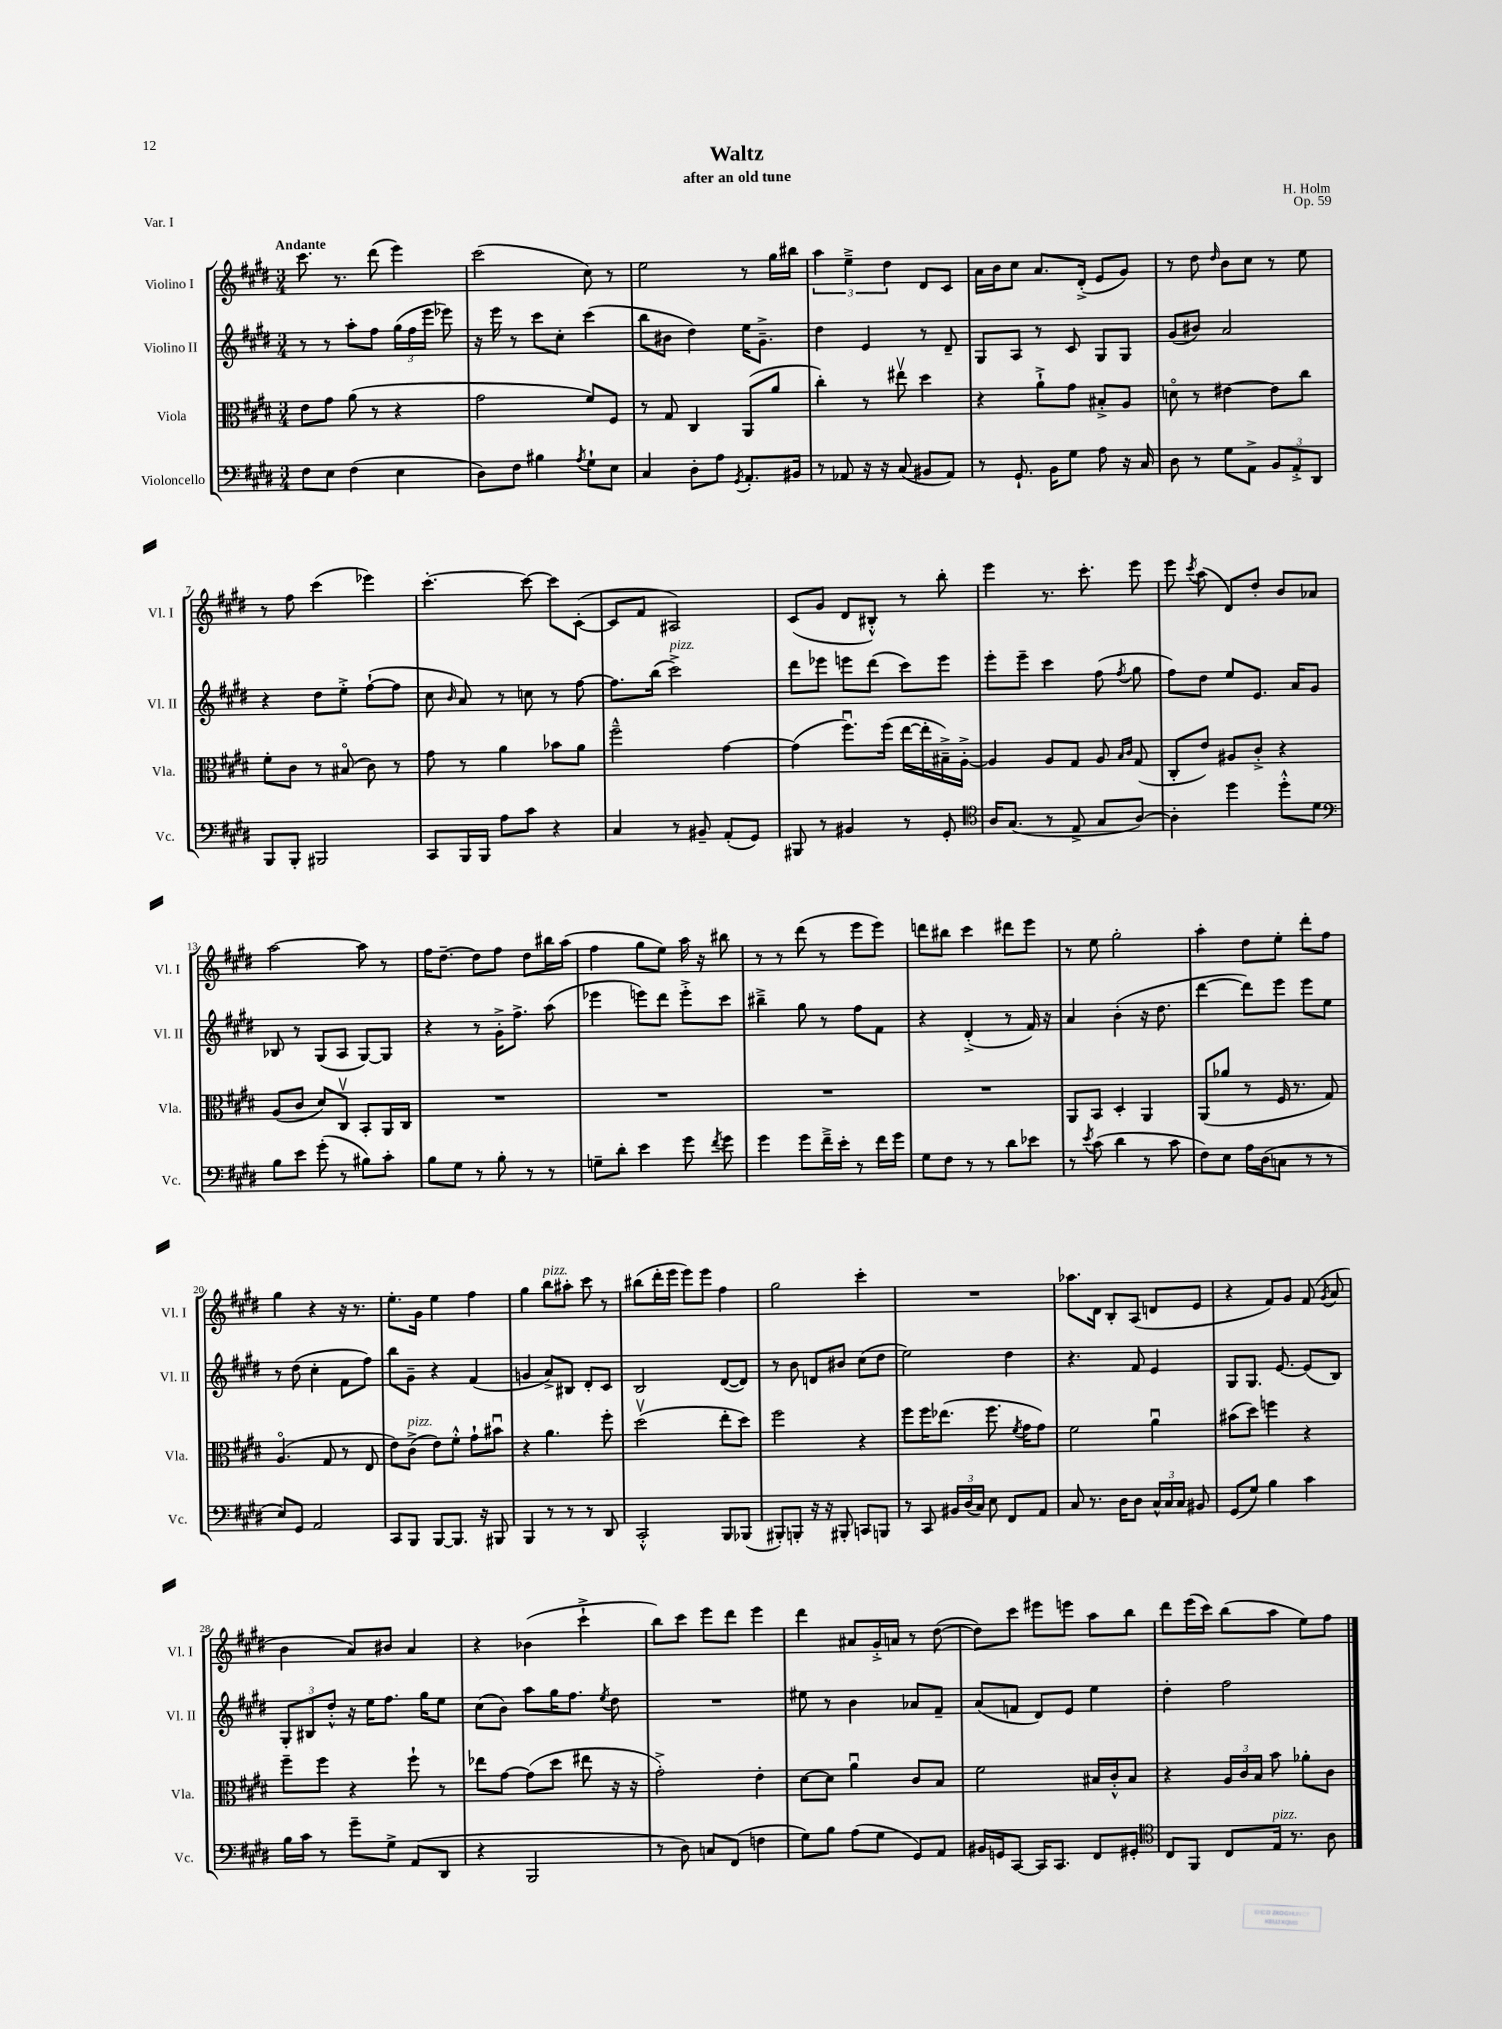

**kern	**kern	**kern	**kern
*staff4	*staff3	*staff2	*staff1
*clefF4	*clefC3	*clefG2	*clefG2
*k[f#c#g#d#]	*k[f#c#g#d#]	*k[f#c#g#d#]	*k[f#c#g#d#]
*M3/4	*M3/4	*M3/4	*M3/4
8F#\L	8e\L	8r	8.ccc#\
8E\J	8g#\J	8r	.
.	.	.	8.r
(4F#\	(8a\	8aa'\L	.
.	8r	8ff#\J	(8ddd#\
4E\	4r	(24gg#\LL	4eee\)
.	.	24ff#\	.
.	.	24eee\JJ	.
.	.	8eee-\)	.
=	=	=	=
8D#\L)	2g#\	16r	(2ccc#\
.	.	16eee\	.
8F#\J	.	8r	.
4B#\	.	8ccc#\L	.
.	.	8cc#'\J	.
8qA/	.	.	.
8G#`\L	8f#/L)	(4ccc#\	8cc#\)
8E\J	8F#/J	.	8r
=	=	=	=
4C#/	8r	8bb\L	2ee\
.	8G#/	8b#\J	.
8D#'\L	4C#/	4dd#\)	.
8A\J	.	.	.
8qGG#/	.	.	.
8.AA'/L	(8AA/L	16ee\LK	8r
.	.	8.g#~^\J	.
.	8a/J	.	16gg#\LL
16BB#/Jk	.	.	16bb#\JJ
=	=	=	=
8r	4cc#'\)	4dd#\	6aa\
8AA-/	.	.	.
.	.	.	6ee~^\
16r	8r	4e/	.
16r	.	.	.
.	.	.	6dd#\
(8C#/	8ee#v\	.	.
8BB#/L	4dd#\	8r	8d#/L
8AA-/J)	.	8d#~/	8c#/J
=	=	=	=
8r	4r	8G#/L	16a\LL
.	.	.	16b\J
8.GG#`/	.	8A/J	8cc#\J
.	8a`^\L	8r	8.a/L
16BB\LK	.	.	.
8G#\J	8g#\J	8c#/	.
.	.	.	(16d#'^/Jk
8A\	8B#'^/L	8G#/L	8e/L
16r	8A/J	8G#/J	8g#/J)
16C#/	.	.	.
=	=	=	=
8D#\	8do\	(8g#/L	8r
8r	8r	8b#/J)	8dd#\
.	.	.	16qqdd#/
8G#\L	[4e#\	2a/	8b\L
8AA^\J	.	.	8cc#\J
12BB/L	8e#\]L	.	8r
12AA'^/	.	.	.
.	8cc#\J	.	8ee\
12DD#/J	.	.	.
=	=	=	=
8BBB/L	8f#'\L	4r	8r
8BBB'/J	8c#\J	.	8ff#\
2BBB#/	8r	8dd#\L	(4ccc#\
.	(8B#o/	8ee'^\J	.
.	8c#\)	([8ff#`\L	4eee-\)
.	8r	8ff#\]J	.
=	=	=	=
8CC#/L	8g#\	8cc#\	[4.ccc#'\
.	.	16qqb/	.
16BBB/L	8r	8a/)	.
16BBB/JJ	.	.	.
8A\L	4a\	8r	.
8c#\J	.	8cc\	8ccc#\_
4r	8b-\L	8r	8ccc#\]L
.	8a\J	[8ff#\	([8c#'\J
=	=	=	=
4C#/	2ff#~^^\	8.ff#\]L	8c#/]L
.	.	.	8f#/J
.	.	(16bb\Jk	.
8r	.	2ccc#^\)	2A#/)
8BB#~/	.	.	.
(8AA'/L	[4g#\	.	.
8GG#/J)	.	.	.
=	=	=	=
8BBB#/	(4g#\]	8ddd#\L	(8c#/L
8r	.	8eee-\J	8g#/J
4BB#/	8.ff#u\L)	8eee\L	8d#/L
.	.	(8ddd#\J	8B#'^^/J)
.	(16ff#\Jk	.	.
8r	[16ee\LL	8ccc#\L)	8r
.	16ee'\]	.	.
8GG#'/	16B#~^\)	8eee\J	8bb'\
.	[16A'^\JJ	.	.
=	=	=	=
*clefC4	*	*	*
16A/LK	4A/]	8eee'\L	4eee\
(8.G#/J	.	.	.
.	.	8eee~\J	.
8r	8A/L	4ccc#\	8.r
8E^/	8G#/J	.	.
.	.	.	8.ccc#'\
8G#/L	8A/	(8ff#\	.
.	16qqB/LL	.	.
.	16qqc#/JJ	8qff#/	.
[8A/J)	(8G#/	8gg#\	8eee\
=	=	=	=
4A'\]	8C#'/L	8ff#\L)	8eee\
.	.	.	8qccc#/
.	8e/J)	8dd#\J	(8aa\
4dd#\	8A#/L	8ee/L	8d#/L)
.	8c#'^/J	8.e/J	8dd#'/J
8dd#'^^\L	4r	.	8b/L
.	.	16a/LK	.
8d#\J	.	8g#/J	8a-/J
=	=	=	=
*clefF4	*	*	*
8B\L	(8A/L	8B-/	[2aa\
8e\J	8c#/J	8r	.
(8g#'\	8d#/L)	(8G#/L	.
8r	8C#v/J	8A/J	.
8B#\L)	8BB'/L	[8G#/L)	8aa\]
8c#'\J	16AA/L	8G#/]J	8r
.	16C#/JJ	.	.
=	=	=	=
8B\L	2.r	4r	16ff#\LK
.	.	.	[8.dd#~\J
8G#\J	.	.	.
8r	.	8r	8dd#\]L
8B'\	.	16g#'^\LK	8ff#\J
.	.	8.ff#^\J	.
8r	.	.	8dd#\L
8r	.	(8aa\	16bb#\L
.	.	.	(16aa\JJ
=	=	=	=
8G~\L	2.r	4eee-\	4ff#\
8d#'\J	.	.	.
4e\	.	8eee\L)	8gg#\L
.	.	8ddd#\J	8ee\J)
8g#\	.	8eee'^\L	16aa\
.	.	.	16r
8qf#/	.	.	.
8g#\	.	8ccc#\J	8bb#\
=	=	=	=
4g#\	2.r	4bb#~^\	8r
.	.	.	8r
8g#\L	.	8gg#\	(8ddd#\
16f#~^\L	.	8r	8r
16e'\JJ	.	.	.
8r	.	8ff#\L	8eee\L
16f#\LL	.	8f#\J	8eee\J)
16g#\JJ	.	.	.
=	=	=	=
8G#\L	2.r	4r	8ddd\L
8F#\J	.	.	8bb#\J
8r	.	(4d#'^/	4ccc#\
8r	.	.	.
8d#\L	.	8r	8ddd#\L
8e-\J	.	16f#/)	8eee\J
.	.	16r	.
=	=	=	=
8r	8AA/L	4a/	8r
8qe/	.	.	.
(8c#\	8BB/J	.	8ee\
4d#\	4D#'/	(4b'\	2gg#'\
8r	4AA/	16r	.
.	.	8.dd#\	.
8c#\	.	.	.
=	=	=	=
8F#\L)	(8AA/L	[4ddd#\	4aa'\
8E\J	8a-/J	.	.
16A\LL	8r	8ddd#\]L)	8dd#\L
(16D#\J	.	.	.
8C\J	16F#/	8eee\J	8ee'\J
.	8.r	.	.
8r	.	8eee\L	8ddd#'\L
8r	8G#/)	8ee\J	8ff#\J
=	=	=	=
8E/L)	(4.Ao/	8r	4gg#\
8GG#/J	.	(8dd#\	.
2AA/	.	4cc#'\	4r
.	8G#/	.	.
.	8r	8f#\L	16r
.	.	.	8.r
.	8E/	8ff#\J)	.
=	=	=	=
8CC#/L	8e\L)	8bb\L	8.ee'\L
8BBB/J	(8c#^\J	8g#~\J	.
.	.	.	16g#\Jk
[8BBB/L	8e\L)	4r	4ee\
8.BBB/]J	8f#'^^\J	.	.
.	8g#`\L	(4f#/	4ff#\
16r	.	.	.
8BBB#/	8b#u\J	.	.
=	=	=	=
4BBB/	4r	4g/	4gg#\
8r	4.a\	8a^/L)	8bb\L
8r	.	8B#/J	8aa#'\J
8r	.	8d#'/L	8ccc#\
8DD#/	8ff#'\	8c#/J	8r
=	=	=	=
2CC#'^^/	(2dd#v\	2B/	(8bb#\L
.	.	.	16ddd#'\L
.	.	.	16eee\JJ
.	.	.	8eee\L)
.	.	.	8eee\J
8BBB/L	8ee'\L	([8d#/L	4ff#\
(8BBB-/J	8dd#\J)	8d#/]J)	.
=	=	=	=
8BBB#'/L)	2ff#\	8r	2gg#\
8BBB'/J	.	8b\	.
16r	.	8d/L	.
16r	.	.	.
8BBB#'/	.	8b#/J	.
8CC/L	4r	(8cc#\L	4ccc#'\
8BBB/J	.	8dd#\J	.
=	=	=	=
8r	8ff#\L	2ee\)	2.r
8CC#/	16ff#\K	.	.
.	(8.ee-\J	.	.
24BB#/LL	.	.	.
(24D#/	.	.	.
24C#/JJ)	.	.	.
8E\	8.ff#\	.	.
8FF#/L	.	4dd#\	.
.	8qf#/	.	.
.	16g#\LK	.	.
8AA/J	8g#\J)	.	.
=	=	=	=
8C#/	2f#\	4.r	8.aa-\L
8.r	.	.	.
.	.	.	16d#\Jk
.	.	.	8B'/L
16D#\LK	.	.	.
8D#\J	.	8f#/	(8A/J
24C#^^/LL	4au\	4e/	8d/L
24C#/	.	.	.
24C#/JJ	.	.	.
8BB#/	.	.	8e/J
=	=	=	=
(8GG#/L	(8b#\L	8G#/L	4r
8G#/J)	8dd#\J)	8.G#/J	.
4B\	4ff\	.	8f#/L)
.	.	[8.e/	.
.	.	.	8g#/J
4c#\	4r	(8e/]L	(8f#/
.	.	.	8qg#/
.	.	8B/J)	8a/
=	=	=	=
16B\LL	8ff#~\L	12G#'/L	4b\
16c#\JJ	.	.	.
.	.	12B#/	.
8r	8ff#\J	.	.
.	.	12dd#'^^/J	.
8g#~\L	4r	16r	8a/L)
.	.	16ee\LK	.
8G#^\J	.	8.ff#\J	8b#/J
(8AA/L	8ff#`\	.	4a/
.	.	16gg#\LK	.
8DD#/J	8r	8ee\J	.
=	=	=	=
4r	8ee-\L	(8cc#\L	4r
.	[8g#\J	8b\J)	.
2BBB/	(8g#\]L	8aa\L	(4b-\
.	8dd#\J	16gg#\K	.
.	.	8.ff#\J	.
.	8ee#\	.	4ccc#`^\
.	.	8qee/	.
.	16r	8dd#\	.
.	16r	.	.
=	=	=	=
8r	2g#'^\)	2.r	8bb\L)
8D#\)	.	.	8ccc#\J
8C/L	.	.	8eee\L
(8FF#/J	.	.	8ddd#\J
4F\	4e'\	.	4eee\
=	=	=	=
8G#\L)	[8d#\L	8ee#\	4ddd#\
8B\J	8d#\]J	8r	.
(8A\L	4au\	4b\	8a#/L
8G#\J	.	.	16g#'^/L
.	.	.	16a/JJ
8GG#/L)	8c#/L	8a-/L	8r
8AA/J	8B/J	8f#~/J	([8dd#\
=	=	=	=
16BB#/LL	2f#\	(8a/L	8dd#\]L)
16GG/J	.	.	.
[8CC#/J	.	8f/J	8ccc#\J
16CC#/]LK	.	8d#/L)	8eee#\L
8.CC#/J	.	.	.
.	.	8e/J	8eee\J
8FF#/L	16B#/LL	4ee\	8aa\L
.	16c#'^^/J	.	.
8GG#'/J	8B#/J	.	8bb\J
=	=	=	=
*clefC4	*	*	*
8C#/L	4r	4dd#'\	8ddd#\L
8FF#/J	.	.	(16eee\L
.	.	.	16ccc#\JJ)
8C#/L	24A/LL	2ff#\	(8bb\L
.	24c#/	.	.
.	24B/JJ	.	.
16E/Jk	8b\	.	8aa\J
8.r	.	.	.
.	8a-'\L	.	8ee\L)
8A\	8c#\J	.	8ff#\J
==	==	==	==
*-	*-	*-	*-
